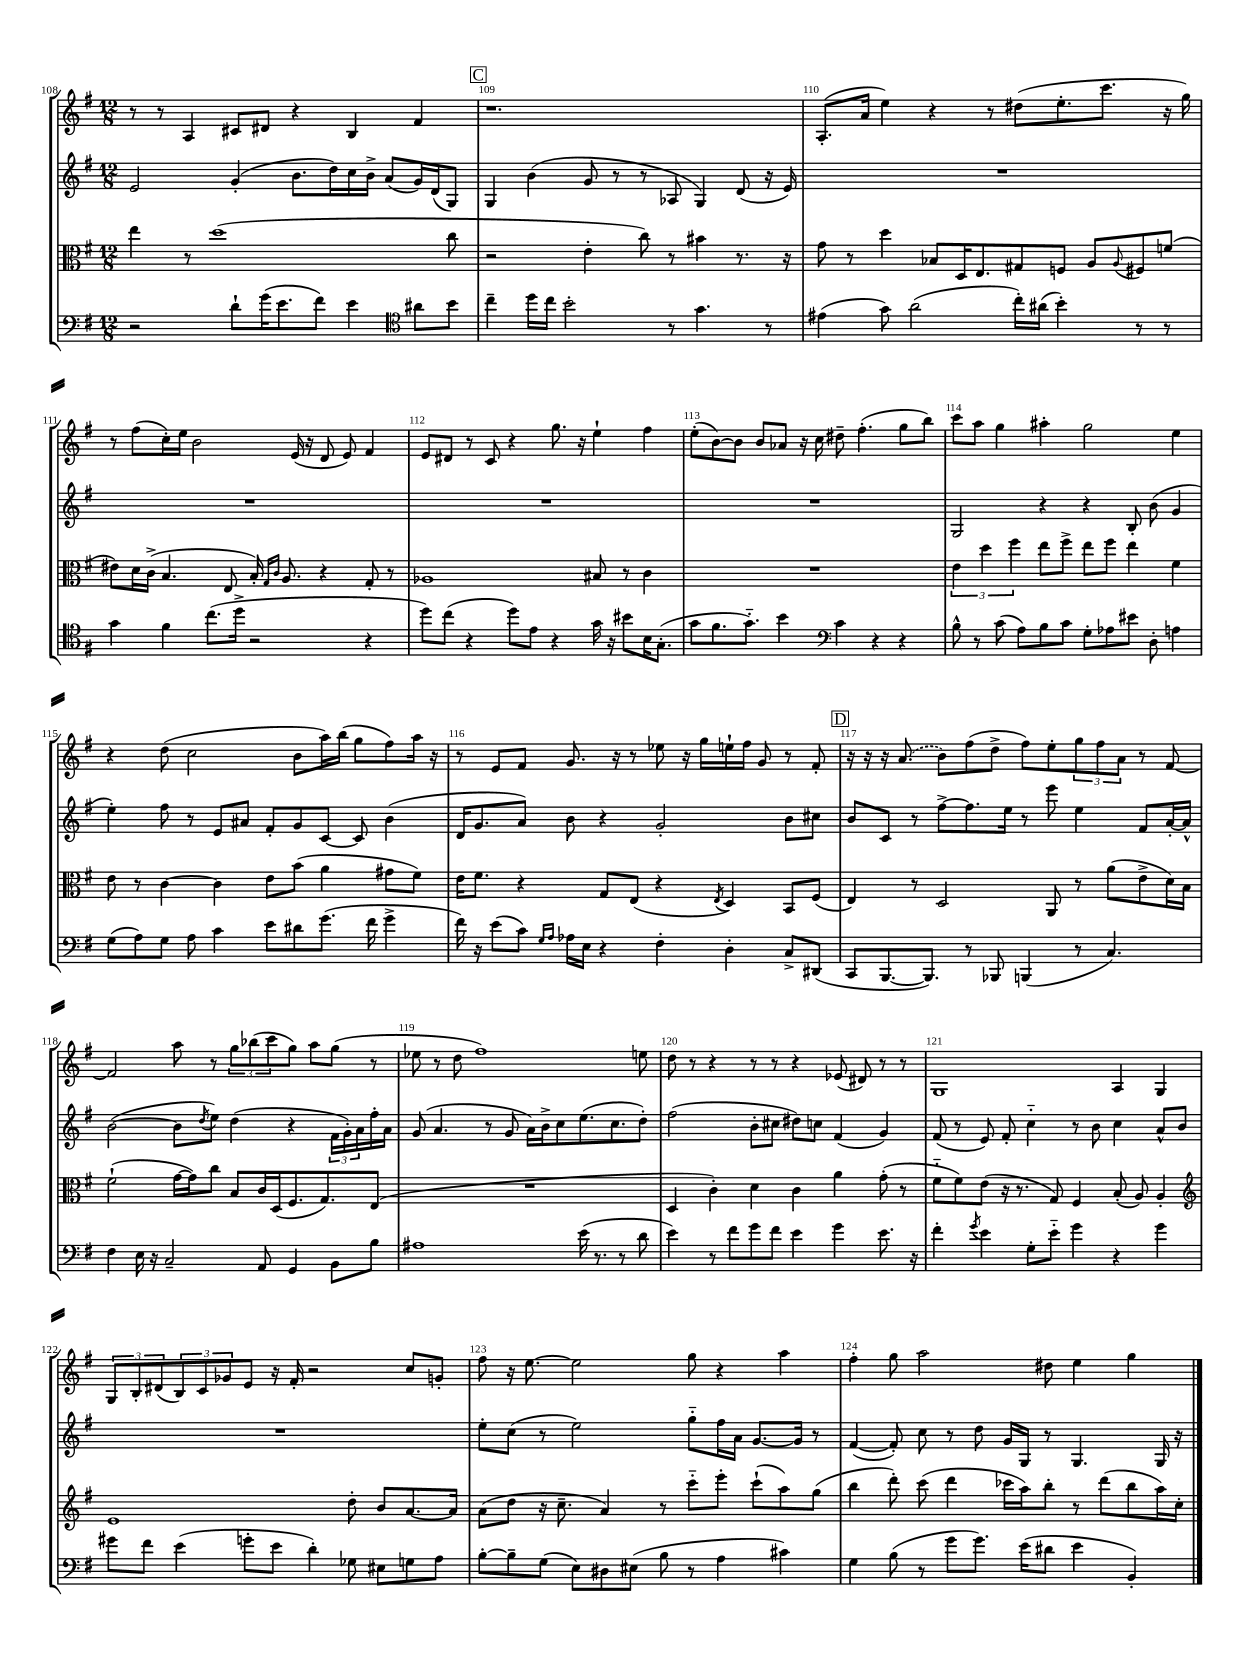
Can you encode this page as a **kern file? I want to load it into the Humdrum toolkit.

**kern	**kern	**kern	**kern
*staff4	*staff3	*staff2	*staff1
*clefF4	*clefC3	*clefG2	*clefG2
*k[f#]	*k[f#]	*k[f#]	*k[f#]
*M12/8	*M12/8	*M12/8	*M12/8
2r	4ee\	2e/	8r
.	.	.	8r
.	8r	.	4A/
.	(1dd	.	.
8d`\L	.	(4g'/	8c#/L
(16g\K	.	.	8d#/J
8.e\	.	.	.
.	.	8.b\L	4r
8f#\J)	.	.	.
.	.	16dd\L)	.
4e\	.	16cc\	4B/
.	.	16b^\JJ	.
.	.	(8a/L	.
*clefC4	*	*	*
8a#\L	.	16g/L)	4f#/
.	.	(16d/J	.
8b\J	8cc\	8G/J)	.
=	=	=	=
4cc~\	2r	4G/	1.r
16dd\LL	.	(4b\	.
16cc\JJ	.	.	.
2b'\	.	.	.
.	4e'\	8g/	.
.	.	8r	.
.	8cc\)	8r	.
8r	8r	8A-/	.
4.g\	4b#\	4G/)	.
.	8.r	(8d/	.
8r	.	16r	.
.	16r	16e/)	.
=	=	=	=
(4e#\	8g\	1.r	(8.A'/L
.	8r	.	.
.	.	.	16a/Jk
8g\)	4dd\	.	4ee\)
(2a\	.	.	.
.	8B-/L	.	4r
.	16D/K	.	.
.	8.E/	.	.
.	.	.	8r
16cc'\LL)	8G#/	.	(8dd#\L
(16a#\JJ	.	.	.
4b'\)	8F/J	.	8.ee'\
.	8A/L	.	.
.	.	.	8.ccc\J
.	8qqA/	.	.
8r	8F#/	.	.
8r	(8f/J	.	16r
.	.	.	16gg\)
=	=	=	=
4g\	8e#\L)	1.r	8r
.	16d\L	.	(8ff#\L
.	(16c^\JJ	.	.
4f#\	4.B/	.	16cc'\L)
.	.	.	16ee\JJ
.	.	.	2b\
(8.cc\L	.	.	.
.	8E/	.	.
16dd^\Jk	.	.	.
2r	16B'/)	.	.
.	16qqG/LL	.	.
.	16qqc/JJ	.	.
.	8.A/	.	.
.	.	.	(16e/
.	.	.	16r
.	4r	.	8d/
.	.	.	8e/)
4r	8G'/	.	4f#/
.	8r	.	.
=	=	=	=
8dd\L)	1A-	1.r	8e/L
(8cc\J	.	.	8d#/J
4r	.	.	8r
.	.	.	8c/
8dd\L)	.	.	4r
8e\J	.	.	.
4r	.	.	8.gg\
.	.	.	16r
16g\	8B#/	.	4ee`\
16r	.	.	.
8b#\L	8r	.	.
16B\K	4c\	.	4ff#\
(8.G'\J	.	.	.
=	=	=	=
8g\L	1.r	1.r	(8ee'\L
8.f#\	.	.	[8b\)
.	.	.	8b\]J
8.g'~\J)	.	.	.
.	.	.	8b/L
4b\	.	.	8a-/J
.	.	.	16r
.	.	.	16cc\
*clefF4	*	*	*
4c\	.	.	8dd#~\
.	.	.	(4.ff#'\
4r	.	.	.
4r	.	.	8gg\L
.	.	.	8bb\J)
=	=	=	=
8B^^\	6e\	2G/	8ccc\L
8r	.	.	8aa\J
.	6dd\	.	.
(8c\	.	.	4gg\
.	6ff#\	.	.
8A\L)	.	.	.
8B\	8ee\L	4r	4aa#'\
8c\J	8ff#^\J	.	.
8G'\L	8ee\L	4r	2gg\
8A-\	8ff#\J	.	.
8e#\J	4ee\	8B'/	.
8D'\	.	(8b\	.
4A\	4f#\	4g/	4ee\
=	=	=	=
(8G\L	8e\	4ee'\)	4r
8A\)	8r	.	.
8G\J	[4c\	8ff#\	(8dd\
8A\	.	8r	2cc\
4c\	4c\]	8e/L	.
.	.	8a#/J	.
8e\L	8e\L	8f#'/L	.
8d#\	(8b\J	8g/	8b\L
(8.g\J	4a\	[8c/J	16aa\L)
.	.	.	(16bb\JJ
.	.	8c/]	8gg\L
16f#\	.	.	.
4g^\	8g#\L	(4b\	8ff#\)
.	8f#\J)	.	16aa\Jk
.	.	.	16r
=	=	=	=
16f#\)	16e\LK	16d/LK	8r
16r	8.f#\J	8.g/	.
(8e\L	.	.	8e/L
8c\J)	4r	8a/J)	8f#/J
16qqG/LL	.	.	.
16qqA/JJ	.	.	.
16A-\LL	.	8b\	8.g/
16E\JJ	.	.	.
4r	8G/L	4r	.
.	.	.	16r
.	(8E/J	.	8r
4F#'\	4r	2g'/	8ee-\
.	.	.	16r
.	.	.	16gg\LL
.	8qE/	.	.
4D'\	4D/)	.	16ee`\
.	.	.	16ff#\JJ
.	.	.	8g/
8C^/L	8BB/L	8b\L	8r
(8DD#/J	(8F#/J	8cc#\J	8f#'/
=	=	=	=
8CC/L	4E/)	8b/L	16r
.	.	.	16r
[8.BBB/	.	8c/J	16r
.	.	.	(8.a/
.	8r	8r	.
8.BBB/]J)	.	.	.
.	2D/	[8ff#^\L	8b\L)
8r	.	8.ff#\]	(8ff#\
8BBB-/	.	.	8dd^\J
.	.	16ee\Jk	.
(4BBB/	.	8r	8ff#\L)
.	8AA/	8eee\	8ee'\
8r	8r	4ee\	12gg\
.	.	.	12ff#\
4.C/)	(8a\L	.	.
.	.	.	12a\J
.	8e^\	8f#/L	8r
.	16d\L)	[16a'/L	[8f#/
.	16B\JJ	16a^^/]JJ	.
=	=	=	=
4F#\	(2f#`\	([2b\	2f#/]
16E\	.	.	.
16r	.	.	.
2C~/	.	.	.
.	[16g\LL	8b\]L	8aa\
.	16g\]J)	.	.
.	.	8qdd/	.
.	8cc\J	8ee\J)	8r
.	8B/L	(4dd\	12gg\L
.	.	.	(12bb-\
8AA/	16c/L	.	.
.	.	.	12ccc\
.	(16D/J	.	.
4GG/	8.F#/	4r	8gg\J)
.	.	.	8aa\L
.	8.G/)	.	.
8BB\L	.	24f#\LL	(8gg\J
.	.	24g'\)	.
.	.	24a\	.
8B\J	(8E/J	16ff#'\	8r
.	.	16a\JJ	.
=	=	=	=
1A#	1.r	(8g/	8ee-\
.	.	4.a/	8r
.	.	.	8dd\
.	.	.	1ff#)
.	.	8r	.
.	.	8g/	.
.	.	16a\LL)	.
.	.	16b^\J	.
.	.	8cc\	.
(16e\	.	(8.ee\	.
8.r	.	.	.
.	.	8.cc\	.
8r	.	.	.
8d\	.	8dd'\J)	8ee\
=	=	=	=
4e\)	4D/	(2ff#\	8dd\
.	.	.	8r
8r	4c'\)	.	4r
8f#\L	.	.	.
8g\	4d\	8b'\L	8r
8f#\J	.	8cc#\J	8r
4e\	4c\	8dd#\L)	4r
.	.	8cc\J	.
4g\	4a\	(4f#/	(8e-/
.	.	.	8d#/)
8.e\	(8g'\	4g/)	8r
.	8r	.	8r
16r	.	.	.
=	=	=	=
4f#'\	8f#'~\L	(8f#/	1G
.	8f#\)	8r	.
8qg/	.	.	.
4e\	(8e\J	8e/)	.
.	16r	8f#'/	.
.	8.r	.	.
8G'\L	.	4cc'~\	.
8e'~\J	8G/)	.	.
4g\	4F#/	8r	.
.	.	8b\	.
4r	(8B'/	4cc\	4A/
.	8A/)	.	.
4g\	4A'/	8a^^/L	4G/
.	.	8b/J	.
=	=	=	=
*	*clefG2	*	*
8g#\L	1e	1.r	12G/L
.	.	.	12B'/
8f#\J	.	.	.
.	.	.	(12d#/
(4e\	.	.	12B/)
.	.	.	12c/
.	.	.	12g-/
8g'\L	.	.	8e/J
8e\J	.	.	16r
.	.	.	16f#'/
4d'\)	.	.	2r
8G-\	8dd'\	.	.
8E#\L	8b/L	.	.
8G\	[8.a/	.	8cc/L
8A\J	.	.	8g'/J
.	16a/]Jk	.	.
=	=	=	=
[8B'\L	(8a\L	8ee'\L	8ff#\
8B~\]	8dd\J	(8cc\J	16r
.	.	.	[8.ee\
(8G\J	16r	8r	.
.	8.cc~\	.	.
8E\L)	.	2ee\)	2ee\]
8D#\	4a/)	.	.
(8E#\J	.	.	.
8B\	8r	.	.
8r	8ccc'~\L	8gg'~\L	8gg\
4A\	8eee'\J	16ff#\L	4r
.	.	16a\JJ	.
.	(8ccc`\L	[8.g/L	.
4c#\)	8aa\)	.	4aa\
.	.	16g/]Jk	.
.	(8gg\J	8r	.
=	=	=	=
4G\	4bb\	([4f#/	4ff#'\
(8B\	8ddd'\)	8f#'/])	8gg\
8r	(8ccc\	8cc\	2aa\
8g\L	4ddd\	8r	.
8.g\J)	.	8dd\	.
.	16ccc-\LL	16g/LL	.
(16e\LK	16aa\J)	16G/JJ	.
8d#\J	8bb'\J	8r	8dd#\
4e\	8r	4.G/	4ee\
.	(8ddd\L	.	.
4BB'/)	8bb\	.	4gg\
.	16aa\L)	16G/	.
.	16cc'\JJ	16r	.
==	==	==	==
*-	*-	*-	*-
